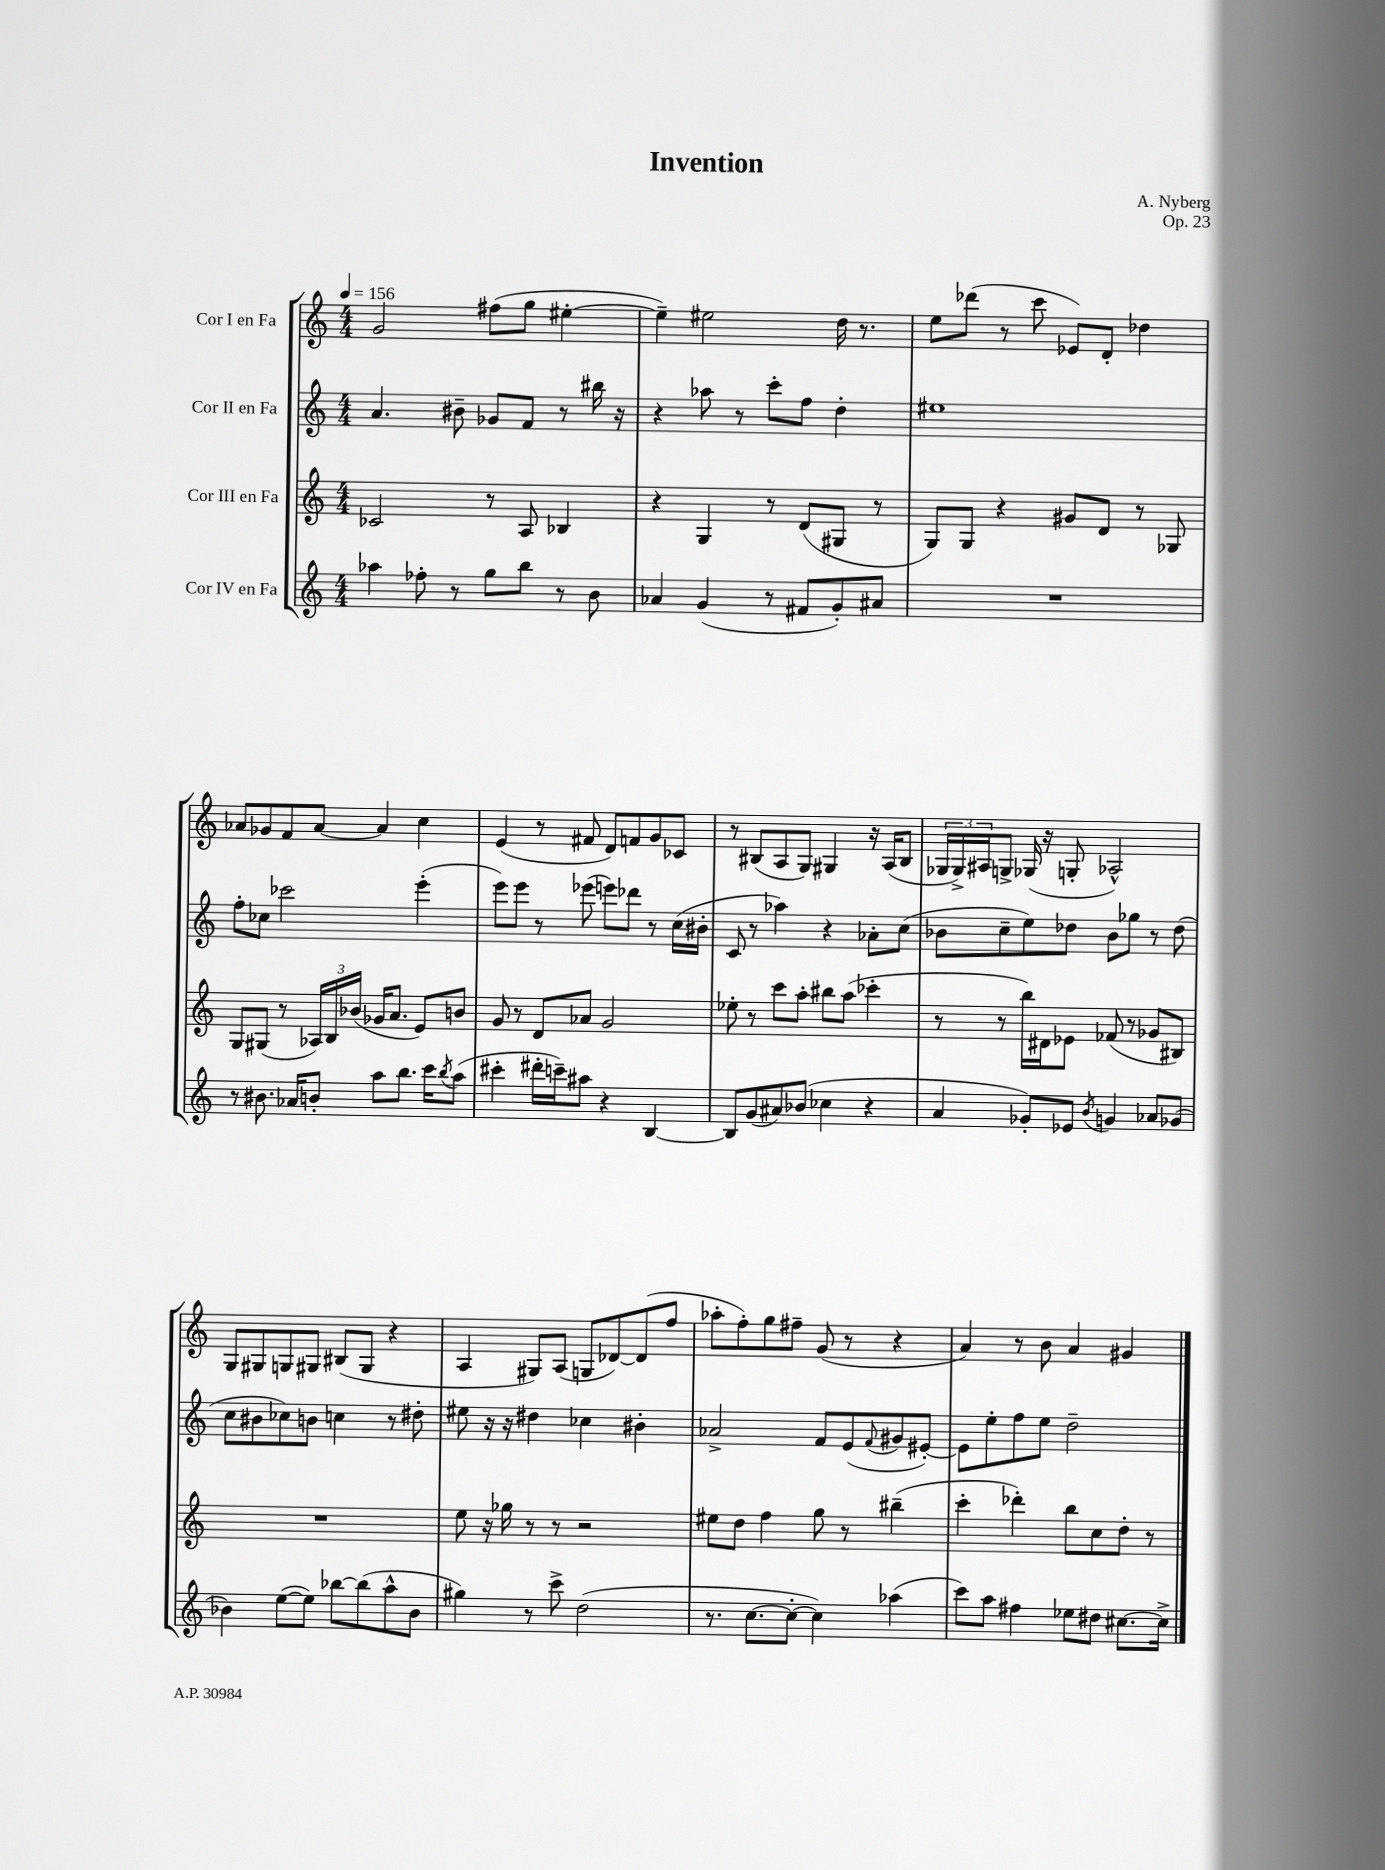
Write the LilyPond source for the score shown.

\header { title = "Invention" composer = "A. Nyberg" opus = "Op. 23" }
<<
\new StaffGroup <<
\new Staff = "s0" \with { instrumentName = "Cor I en Fa" } {
    \clef treble \key c \major \numericTimeSignature \time 4/4 \tempo 4 = 156
    g'2 fis''8( g''8 eis''4~-. |
    eis''4--) eis''2 d''16 r8. |
    e''8 des'''8( r8 c'''8 ees'8) d'8-. des''4 |
    aes'8 ges'8 f'8 aes'8~ aes'4 c''4 |
    e'4( r8 fis'8 d'8) f'8 g'8 ces'8 |
    r8 bis8( a8 g8) gis4 r16 a16( bis8 |
    \tuplet 3/2 { ges16 ges16->) ais16 } g8-> ges16( r16 g8-. aes2-^) |
    g8 gis8 g8 gis8 bis8( gis8 r4 |
    a4 gis8) a8( g8 des'8~) des'8( f''8 |
    aes''8-. f''8-.) g''8 fis''8-- g'8( r8 r4 |
    a'4) r8 b'8 a'4 gis'4 \bar "|." |
}
\new Staff = "s1" \with { instrumentName = "Cor II en Fa" } {
    \clef treble \key c \major \numericTimeSignature \time 4/4
    a'4. bis'8-- ges'8 f'8 r8 bis''16 r16 |
    r4 aes''8 r8 c'''8-. f''8 d''4-. |
    eis''1 |
    f''8-. ces''8 ces'''2 e'''4-.( |
    e'''8) e'''8 r8 ees'''8( e'''8) des'''8 r8 c''16( bis'16-. |
    c'8 r8 aes''4) r4 aes'8-. c''8( |
    bes'8 c''8-- e''8) des''8 bes'8 ges''8 r8 des''8( |
    c''8 bis'8 ces''8) b'8 c''4 r8 dis''8-. |
    eis''8 r16 r16 dis''4 ces''4 bis'4-. |
    aes'2-> f'8 e'8( \appoggiatura { f'8 } gis'8 eis'8~-.) |
    eis'8 e''8-. f''8 e''8 d''2-- \bar "|." |
}
\new Staff = "s2" \with { instrumentName = "Cor III en Fa" } {
    \clef treble \key c \major \numericTimeSignature \time 4/4
    ces'2 r8 a8 bes4 |
    r4 g4 r8 d'8( gis8 r8 |
    g8) g8 r4 gis'8 d'8 r8 ges8 |
    g8 gis8( r8 \tuplet 3/2 { aes16) b16 bes'16( } ges'16 a'8. e'8) b'8 |
    g'8 r8 d'8 aes'8 g'2 |
    ees''8-. r8 c'''8 a''8-. bis''8 a''8( ces'''4-. |
    r8 r8 b''16) dis'16 ees'8 fes'8( r8 ges'8 bis8) |
    R1 |
    e''8 r16 ges''16 r8 r8 r2 |
    eis''8 d''8 f''4 g''8 r8 bis''4--( |
    c'''4-. des'''4-.) b''8 c''8 d''8-. r8 \bar "|." |
}
\new Staff = "s3" \with { instrumentName = "Cor IV en Fa" } {
    \clef treble \key c \major \numericTimeSignature \time 4/4
    aes''4 fes''8-. r8 g''8 b''8 r8 b'8 |
    aes'4 g'4( r8 fis'8 g'8-.) ais'8 |
    R1 |
    r8 bis'8. aes'16 b'8-. a''8 b''8. c'''16 \acciaccatura { b''8 } a''8( |
    cis'''4-. dis'''16-. c'''16--) ais''8 r4 b4~ |
    b8 g'8( ais'8) bes'8( ces''4 r4 |
    a'4 ges'8-.) ees'8 \acciaccatura { b'8 } g'4 aes'8 ges'8( |
    bes'4) e''8~( e''8) bes''8~ bes''8( a''8-^ bes'8 |
    gis''4) r8 c'''8-> d''2( |
    r8. c''8.~ c''8~-. c''4) aes''4( |
    c'''8) a''8 fis''4 ees''8 dis''8 cis''8.~ cis''16-> \bar "|." |
}
>>
>>
\layout { \context { \Score \remove "Bar_number_engraver" } }
